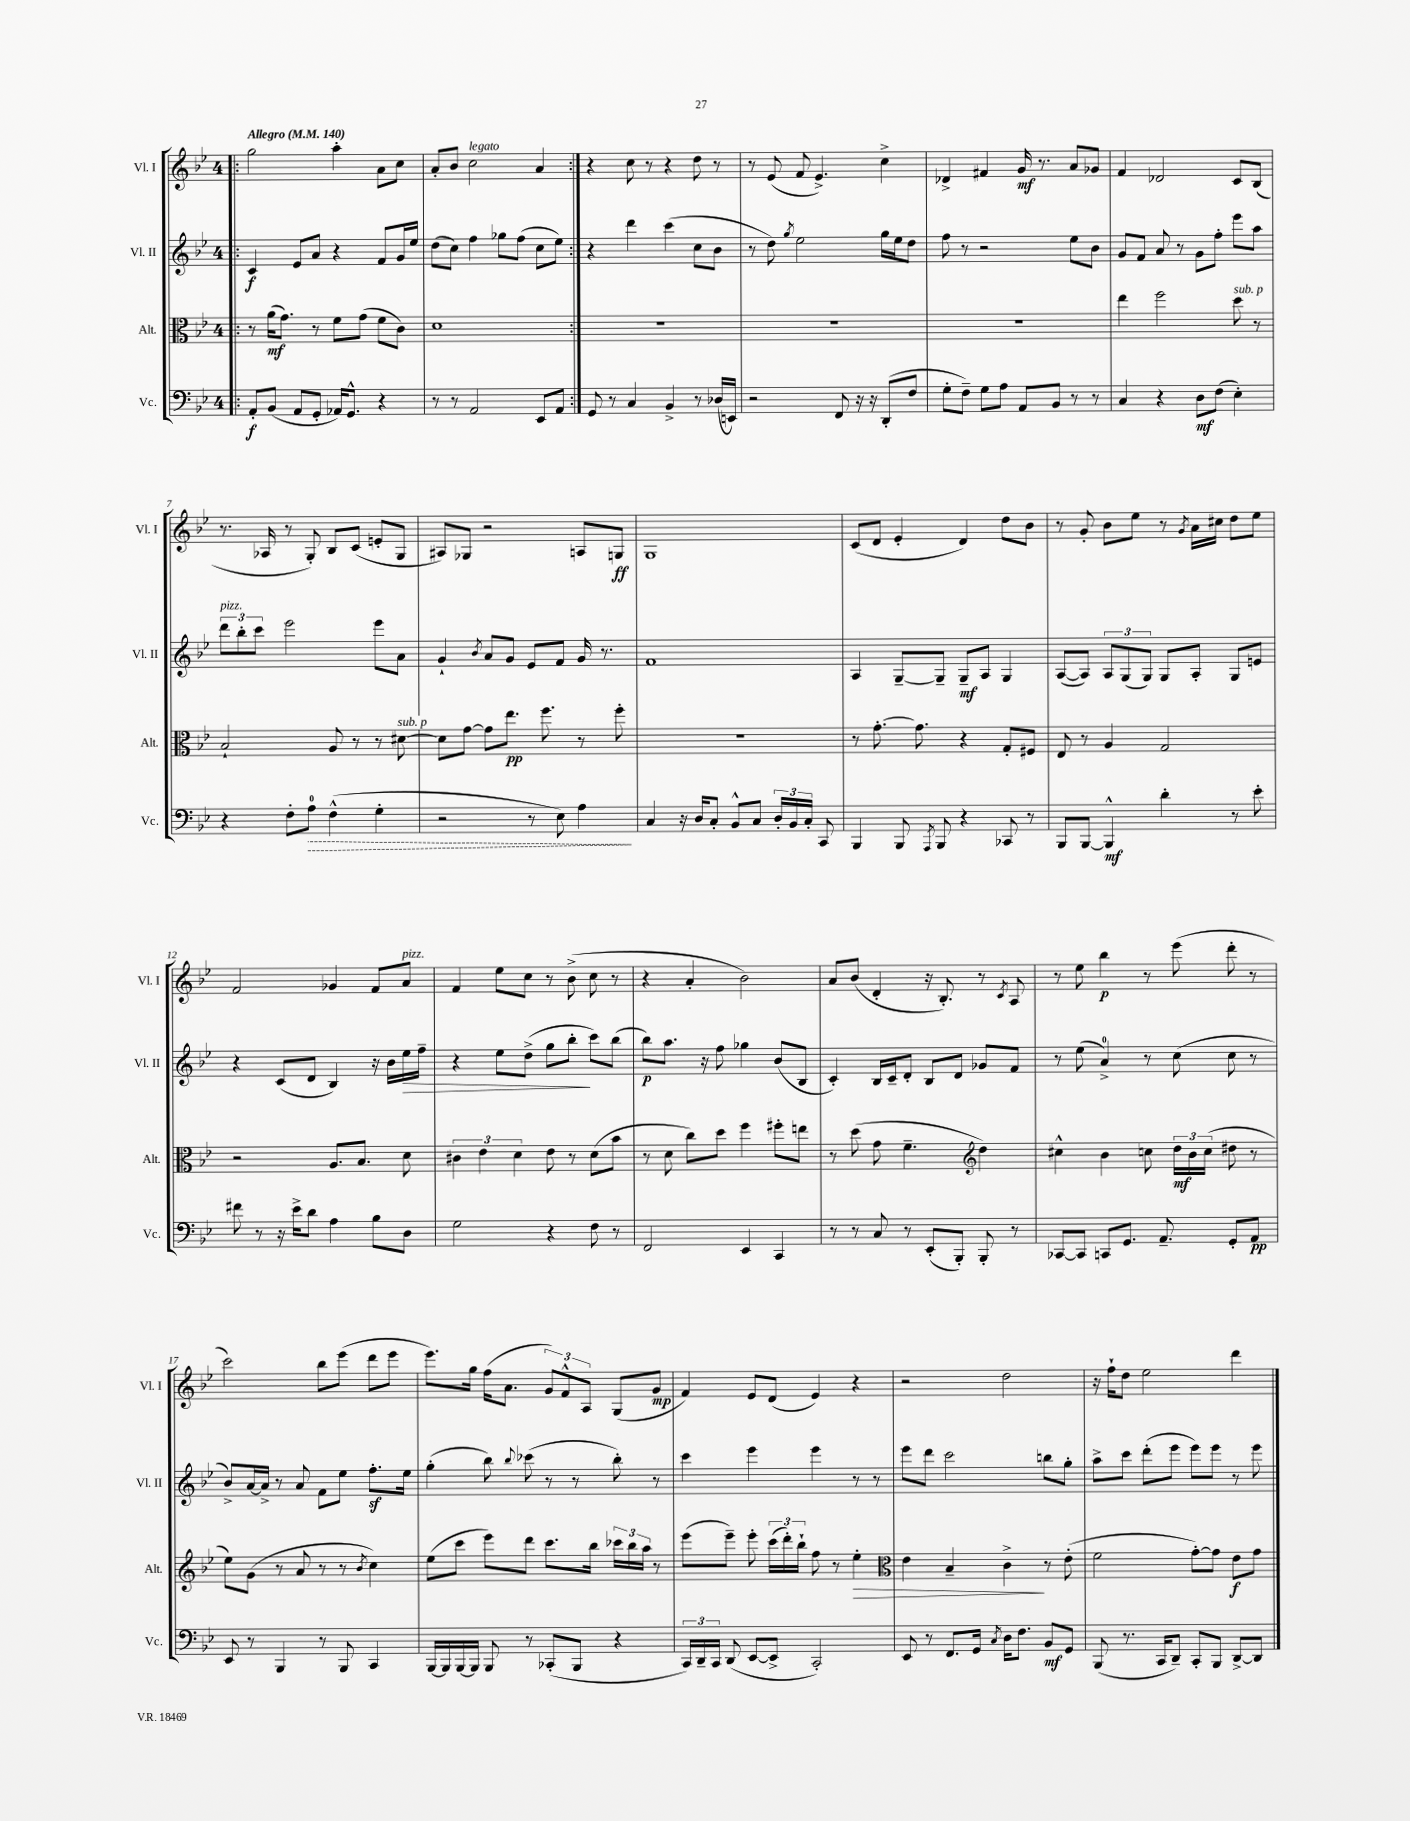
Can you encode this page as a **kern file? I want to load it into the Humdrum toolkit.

**kern	**kern	**kern	**kern
*staff4	*staff3	*staff2	*staff1
*clefF4	*clefC3	*clefG2	*clefG2
*k[b-e-]	*k[b-e-]	*k[b-e-]	*k[b-e-]
*M4/4	*M4/4	*M4/4	*M4/4
*MM140	*MM140	*MM140	*MM140
=!|:	=!|:	=!|:	=!|:
8AA'	8r	4c	2gg
(8BB-	(16a	.	.
.	8.g)	.	.
8AA	.	8e-	.
8GG'	8r	8a	.
16AA-)	8f	4r	4aa'
8.GG^^	.	.	.
.	(8g	.	.
4r	8f	8f	8a
.	8c)	16g	8cc
.	.	16ee-	.
=	=	=	=
8r	1d	(8dd	8a'
8r	.	8cc)	8b-
2AA	.	4ff	2cc
.	.	8gg-	.
.	.	(8ff	.
8EE-	.	8cc	4a
8AA	.	8ee-)	.
=:|!	=:|!	=:|!	=:|!
8GG	1r	4r	4r
8r	.	.	.
4C	.	4ddd	8cc
.	.	.	8r
4BB-^	.	(4ccc	4r
8r	.	8cc	8dd
(16D-	.	8b-	8r
16EE)	.	.	.
=	=	=	=
2r	1r	8r	8r
.	.	8dd)	(8e-
.	.	8qgg	.
.	.	2ee-	8f
.	.	.	4.e-^)
8FF	.	.	.
16r	.	.	.
16r	.	.	.
(8DD'	.	16gg	4cc^
.	.	16ee-	.
8F	.	8dd	.
=	=	=	=
8G'	1r	8ff	4d-^
8F~)	.	8r	.
8G	.	2r	4f#
8A	.	.	.
8AA	.	.	16g
.	.	.	8.r
8BB-	.	.	.
8r	.	8ee-	8a
8r	.	8b-	8g-
=	=	=	=
4C	4ee-	8g	4f
.	.	8f	.
4r	2ff	8a	2d-
.	.	8r	.
8D	.	8g	.
(8F	.	8ff'	.
4E-')	8dd	8eee-	8c
.	8r	8aa	(8B-
=	=	=	=
4r	2B-`	12ddd	8.r
.	.	12bb-'	.
.	.	12ccc	.
.	.	.	16A-
8F'	.	2eee-	8r
8A	.	.	8G')
(4F^^	8A	.	8B-
.	8r	.	(8c
4G'	8r	8eee-	8e'
.	[8d#	8a	8G
=	=	=	=
2r	8d#]	4g`	8A#)
.	[8g	.	8G-
.	.	8qb-	.
.	8g]	8a	2r
.	8.ee-	8g	.
8r	.	8e-	.
.	8.ff	.	.
8E-)	.	8f	.
4A	8r	16g	8A
.	.	8.r	.
.	8ff'	.	8G
=	=	=	=
4C	1r	1f	1G
16r	.	.	.
16D	.	.	.
8C'	.	.	.
8BB-^^	.	.	.
8C	.	.	.
24D'	.	.	.
24BB-	.	.	.
24C'	.	.	.
8CC	.	.	.
=	=	=	=
4BBB-	8r	4A	(8c
.	[8.g'	.	8d
8BBB-	.	[8G~	4e-'
.	8.g]	.	.
8qAAA	.	.	.
8BBB-	.	8G~]	.
4r	4r	8G~	4d)
.	.	8A	.
8CC-	8G'	4G	8dd
8r	8F#	.	8b-
=	=	=	=
8BBB-	8E-	([8A	8r
[8BBB-	8r	8A])	8g'
4BBB-^^]	4A	12A	8b-
.	.	(12G	.
.	.	.	8ee-
.	.	12G)	.
4d'	2G	8G	8r
.	.	.	8qg
.	.	8A'	16a
.	.	.	16cc#
8r	.	8G	8dd
8e-'	.	8e	8ee-
=	=	=	=
8f#	2r	4r	2f
8r	.	.	.
16r	.	(8c	.
16e-^	.	.	.
8d	.	8d	.
4A	8.A	4B-)	4g-
.	8.B-	.	.
8B-	.	16r	8f
.	.	16b-	.
8D	8d	16ee-	8a
.	.	16ff~	.
=	=	=	=
2G	6c#	4r	4f
.	6e-	.	.
.	.	8ee-	8ee-
.	6d	.	.
.	.	(8dd^	8cc
4r	8e-	8gg	8r
.	8r	8bb-'	(8b-^
8F	(8d	8ccc)	8cc
8r	8b-	(8bb-	8r
=	=	=	=
2FF	8r	8bb-)	4r
.	8d	8.aa	.
.	8cc)	.	4a'
.	.	16r	.
.	8dd	8ff	.
4EE-	4ff	4gg-	2b-)
4CC	8ff#'	(8b-	.
.	8ee	8B-	.
=	=	=	=
8r	8r	4c')	8a
8r	(8dd	.	(8b-
8C	8g	16B-	4d'
.	.	16c~	.
8r	4.f~	8d'	.
(8EE-'	.	8B-	16r
.	.	.	8.B-')
8BBB-')	.	8d	.
*	*clefG2	*	*
8BBB-'	4dd)	8g-	8r
.	.	.	8qc
8r	.	8f	8A
=	=	=	=
[8CC-	4cc#^^	8r	8r
8CC-]	.	(8ee-	8ee-
8CC	4b-	4a^)	4bb-
8.GG	.	.	.
.	8cc	8r	8r
8.AA~	.	.	.
.	24dd	(8cc	(8eee-
.	24b-	.	.
.	(24cc	.	.
8GG'	8dd#	8cc	8ddd'
8AA	8r	8r	8r
=	=	=	=
8EE-	8ee-)	8b-^)	2ccc)
8r	(8g	[16a	.
.	.	16a^]	.
4BBB-	8r	8r	.
.	8a	8a	.
8r	8r	8f	8bb-
8BBB-	8r	8ee-	(8eee-
.	8qb-	.	.
4CC	4cc)	8.ff'	8ddd
.	.	.	8eee-
.	.	16ee-	.
=	=	=	=
[16BBB-	(8ee-	(4gg'	8.eee-)
16BBB-]	.	.	.
[16BBB-	8ccc	.	.
16BBB-]	.	.	16gg
8BBB-	8eee-)	8bb-)	(16ff
.	.	.	8.a
.	.	8qqbb-	.
8r	8ddd	(8ccc-	.
(8CC-'	8.ccc	8r	12g)
.	.	.	12f^^
8BBB-	.	8r	.
.	.	.	12A
.	16bb-	.	.
4r	24ccc-	8bb-')	(8G
.	24bb-	.	.
.	24aa	.	.
.	8r	8r	8g
=	=	=	=
24CC)	(8eee-	4ccc	4f)
24DD~	.	.	.
24CC	.	.	.
(8DD	8eee-~)	.	.
[8EE-	8eee-'	4eee-	8e-
8EE-^]	(24ccc	.	(8d
.	24ddd')	.	.
.	24bb-`	.	.
2CC')	8ff	4eee-	4e-)
.	8r	.	.
.	4ee-'	8r	4r
.	.	8r	.
=	=	=	=
*	*clefC3	*	*
8EE-	4e-	8eee-	2r
8r	.	8ddd	.
8.FF	4B-~	2ccc	.
16GG	.	.	.
8qC	.	.	.
16D	4c^	.	2dd
8.F	.	.	.
8BB-	8r	8bb	.
8GG	(8e-'	8gg'	.
=	=	=	=
(8BBB-	2f	8aa^	16r
.	.	.	16ff`
8.r	.	8ccc	8dd
.	.	(8ddd'	2ee-
16CC	.	.	.
8DD~)	.	8eee-	.
8CC'	[8g')	8eee-)	.
8BBB-	8g]	8eee-	.
[8DD^	8e-	8r	4ddd
8DD]	8g	8eee-	.
==	==	==	==
*-	*-	*-	*-
